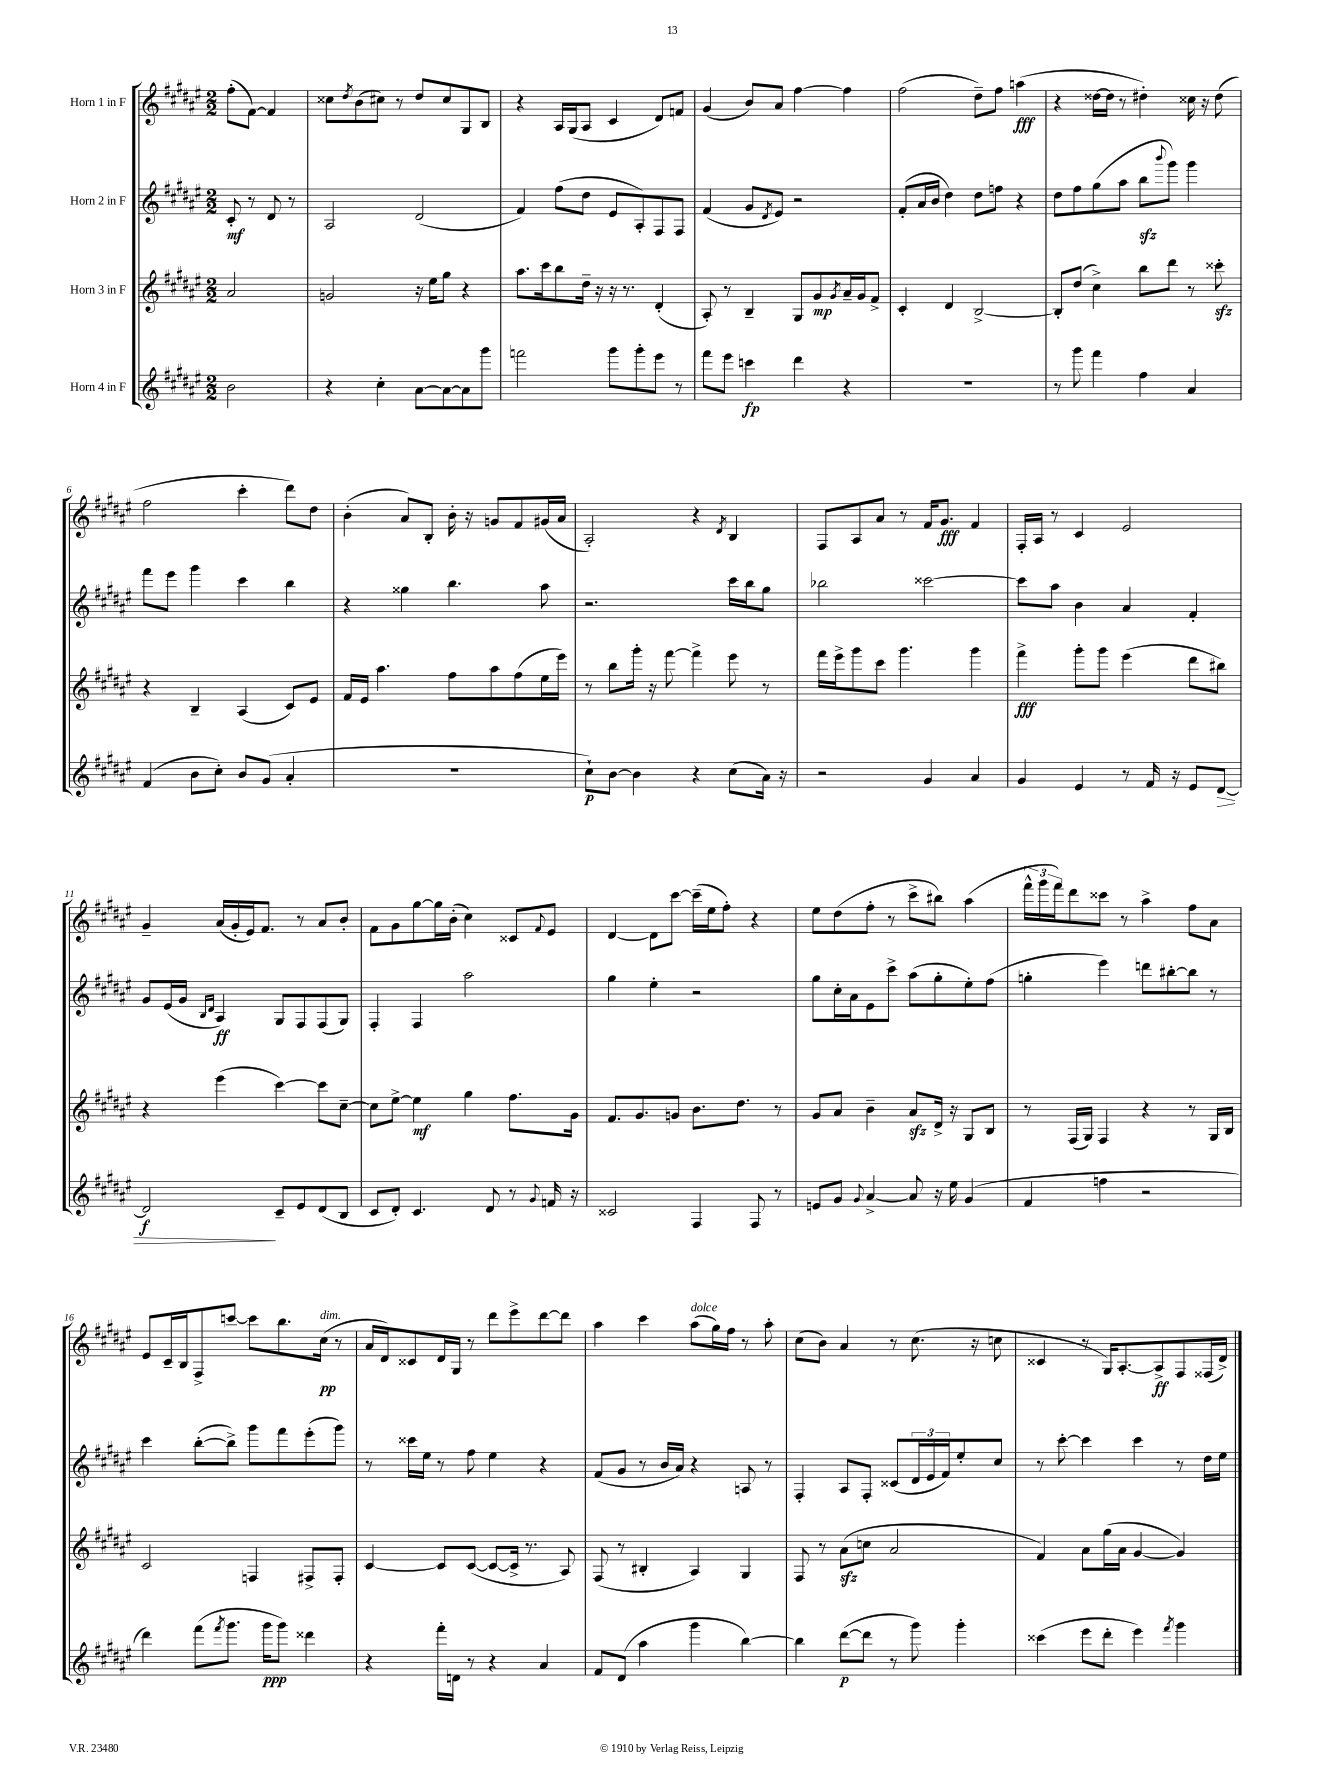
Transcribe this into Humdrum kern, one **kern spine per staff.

**kern	**kern	**kern	**kern
*staff4	*staff3	*staff2	*staff1
*clefG2	*clefG2	*clefG2	*clefG2
*k[f#c#g#d#a#e#]	*k[f#c#g#d#a#e#]	*k[f#c#g#d#a#e#]	*k[f#c#g#d#a#e#]
*M2/2	*M2/2	*M2/2	*M2/2
2b	2a#	8c#'	(8ff#'
.	.	8r	[8f#)
.	.	8d#	4f#]
.	.	8r	.
=	=	=	=
4r	2g	2A#	8cc##
.	.	.	8qdd#
.	.	.	(8b
4cc#'	.	.	8cc#)
.	.	.	8r
[8a#	16r	(2d#	8dd#
.	16ee#	.	.
8a#_	8gg#	.	8cc#
8a#]	4r	.	8G#
8ggg#	.	.	8B
=	=	=	=
2fff	8.aa#	4f#)	4r
.	16ccc#	.	.
.	8bb	(8ff#	16A#
.	.	.	(16G#
.	16dd#~	8dd#	8A#
.	16r	.	.
8ggg#	16r	8e#	4c#
.	8.r	.	.
8ggg#'	.	8A#')	.
8eee#	(4d#'	8F#	8d#)
8r	.	8F#	8f
=	=	=	=
8fff#	8A#')	(4f#	(4g#
8eee#	8r	.	.
4ccc	4B~	8g#	8b)
.	.	8qd#	.
.	.	8e#)	8a#
4ddd#	8G#	2r	[4ff#
.	8g#	.	.
.	8qg#	.	.
4r	16a#~	.	4ff#]
.	16g#	.	.
.	8f#^	.	.
=	=	=	=
1r	4c#'	(8f#'	(2ff#
.	.	16a#	.
.	.	16b	.
.	4d#	4dd#)	.
.	[2B^	8dd#	8dd#~)
.	.	8ff	8ff#
.	.	4r	(4aa
=	=	=	=
8r	8B']	8dd#	4r
8ggg#	(8dd#	8ff#	.
4fff#	4cc#^)	(8gg#	[16dd##
.	.	.	16dd##]
.	.	8aa#	8r
4ff#	8bb	8bb	4dd#')
.	.	8qqbbb	.
.	8ddd#	8ggg#)	.
4a#	8r	4ggg#	16cc##
.	.	.	16r
.	8ccc##'	.	(8dd#
=	=	=	=
(4f#	4r	8fff#	2ff#
.	.	8eee#	.
8b	4B~	4ggg#	.
8cc#')	.	.	.
8b	(4A#	4ccc#	4ccc#'
(8g#	.	.	.
4a#'	8c#)	4bb	8ddd#)
.	8e#	.	8dd#
=	=	=	=
1r	16f#	4r	(4b'
.	16e#	.	.
.	4.aa#	.	.
.	.	4gg##	8a#)
.	.	.	8B'
.	8ff#	4.bb	16b'
.	.	.	16r
.	8aa#	.	8g
.	(8ff#	.	8f#
.	16ee#	8aa#	(16g#
.	16eee#)	.	16a#
=	=	=	=
8cc#`)	8r	2.r	2A#')
[8b	8bb	.	.
4b]	16ggg#'	.	.
.	16r	.	.
.	[8fff#	.	.
4r	4fff#^]	.	4r
.	.	.	8qd#
(8cc#	8eee#	16ccc#	4B
.	.	16bb	.
16a#)	8r	8gg#	.
16r	.	.	.
=	=	=	=
2r	16fff#	2bb-	8F#
.	16eee#^	.	.
.	8ggg#	.	8A#
.	8ccc#	.	8a#
.	4.ggg#	.	8r
4g#	.	[2ccc##	16f#
.	.	.	8.g#
4a#	4ggg#	.	4f#
=	=	=	=
4g#	4fff#^	8ccc##]	16F#'
.	.	.	16A#
.	.	8aa#	8r
4e#	8ggg#'	4b	4c#
.	8ggg#	.	.
8r	(4eee#	4a#	2e#
16f#	.	.	.
16r	.	.	.
8e#	8ddd#	4f#'	.
[8d#	8bb#)	.	.
=	=	=	=
2d#]	4r	8g#	4g#~
.	.	(16e#	.
.	.	16g#	.
.	.	16qqB	.
.	.	16qqd#	.
.	(4eee#	4A#)	(16a#
.	.	.	16g#'
.	.	.	16e#)
.	.	.	8.f#
8c#~	[4ccc#)	8G#	.
8e#	.	8F#	8r
(8d#	8ccc#]	(8F#	8a#
8B	[8cc#~	8G#)	8b'
=	=	=	=
8c#	8cc#]	4F#'	8f#
8d#')	[8ee#^	.	8g#
4.c#	4ee#]	4F#	[8gg#
.	.	.	16gg#]
.	.	.	(16b'
.	4gg#	2aa#	4cc#)
8d#	.	.	.
8r	8.ff#	.	8c##
8qqg#	.	.	8qqf#
16f	.	.	8e#
16r	16g#	.	.
=	=	=	=
2c##	8.f#	4gg#	[4d#
.	8.g#	.	.
.	.	4ee#'	8d#]
.	8g	.	[8ccc#
4F#	8.b	2r	(16ccc#~]
.	.	.	16ee#
.	.	.	8ff#')
.	8.dd#	.	.
8F#	.	.	4r
8r	8r	.	.
=	=	=	=
8e	8g#	8gg#	8ee#
8g#	8a#	16cc#'	(8dd#
.	.	16a#	.
8qqg#	.	.	.
[4a#^	4b~	8e#	8ff#'
.	.	8ccc#^	8r
8a#]	8a#	(8aa#	8ccc#^
16r	16d#^	8gg#'	8bb#)
16ee#	16r	.	.
(4g#	8G#	8ee#')	(4aa#
.	8B	(8ff#	.
=	=	=	=
4f#	8r	4gg'	24fff#^^
.	.	.	24ggg#
.	.	.	24fff#)
.	(16F#	.	8ddd#
.	16G#)	.	.
4ff	4F#	4eee#)	8ccc##
.	.	.	8r
2r	4r	8ddd	4aa#^
.	.	[8bb#'	.
.	8r	8bb#]	8ff#
.	16G#	8r	8a#
.	16B	.	.
=	=	=	=
4ddd#)	2c#	4ccc#	8e#
.	.	.	16c#~
.	.	.	16B
(8fff#	.	([8bb'	8F#^
8qfff#	.	.	.
8.ggg#	.	8bb^])	[8ccc
.	4F	8ggg#	8ccc]
16ggg#	.	.	.
8ggg#)	.	8fff#	8.bb
4ddd##	8F#^	(8eee#'	.
.	.	.	(16cc#
.	8F#'	8ggg#)	8r
=	=	=	=
4r	[4c#	8r	16a#
.	.	.	16d#)
.	.	16ccc##	8c##
.	.	16ee#	.
16fff#'	8c#]	8r	16d#
16d	.	.	16G#
8r	([8c#	8ff#	8r
4r	8c#_	4ee#	8ddd#
.	16c#^]	.	8eee#^
.	8.r	.	.
4a#	.	4r	[8ddd#
.	8A#)	.	8ddd#]
=	=	=	=
8f#	(8F#	(8f#	4aa#
(8d#	8r	8g#	.
4aa#	4B#'	8r	4ccc#
.	.	16b	.
.	.	16a#)	.
4ggg#	4A#)	4r	(8aa#
.	.	.	16gg#)
.	.	.	16ff#
[4bb)	4G#	8A	8r
.	.	8r	8aa#'
=	=	=	=
4bb]	8F#	4F#'	(8cc#
.	8r	.	8b)
([8ddd#	(8a#	8A#	4a#
8ddd#]	8cc	8F#'	.
8r	2a#	(8c##	8r
8ggg#)	.	24d#	(8.cc#
.	.	24e#	.
.	.	24f#)	.
4ggg#'	.	8ee#'	.
.	.	.	16r
.	.	8cc#	8cc
=	=	=	=
(4ccc##	4f#)	8r	4c##
.	.	[8ccc#'	.
8eee#	8a#	4ccc#]	8r
8ddd#'	(16gg#	.	16G#)
.	16a#	.	[8.A#'
4eee#)	[4g#	4ccc#	.
.	.	.	8A#^]
8qfff#	.	.	.
4ggg#	4g#])	8r	8F#
.	.	16dd#	(16F##
.	.	16ee#	16d#^)
==	==	==	==
*-	*-	*-	*-
